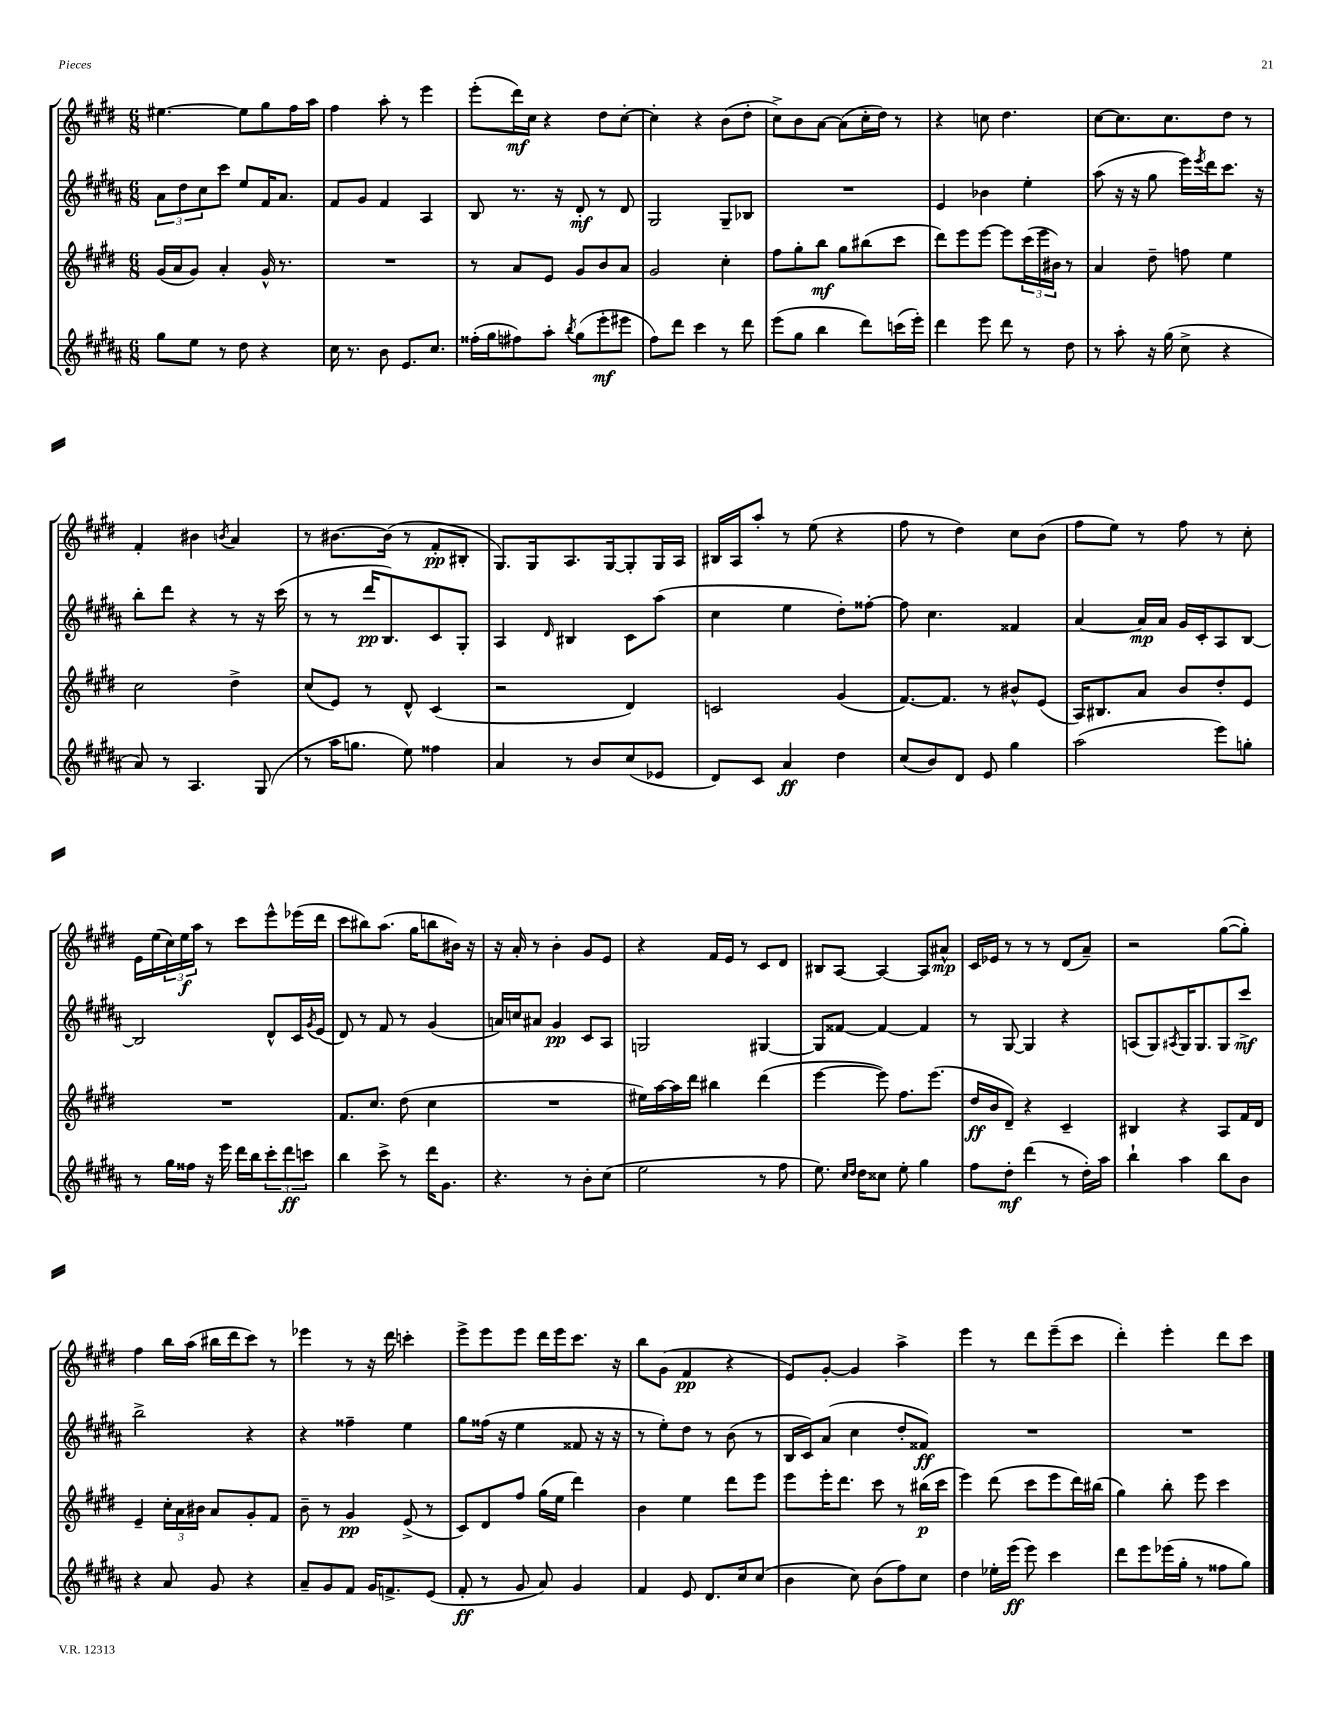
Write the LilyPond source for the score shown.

<<
\new StaffGroup <<
\new Staff = "s0" {
    \clef treble \key e \major \numericTimeSignature \time 6/8
    eis''4.~ eis''8 gis''8 fis''16 a''16 |
    fis''4 a''8-. r8 e'''4 |
    e'''8-.( dis'''16\mf) cis''16 r4 dis''8 cis''8~-. |
    cis''4-. r4 b'8( dis''8-. |
    cis''8->) b'8 a'8~ a'8( cis''16-. dis''16) r8 |
    r4 c''8 dis''4. |
    cis''8~ cis''8. cis''8. dis''8 r8 |
    fis'4-. bis'4 \acciaccatura { b'8 } a'4 |
    r8 bis'8.~ bis'16( r8 fis'8-.\pp bis8-. |
    gis8.) gis16 a8. gis16~ gis8-. gis16 a16 |
    bis16 a16 a''8-. r8 e''8( r4 |
    fis''8 r8 dis''4) cis''8 b'8( |
    fis''8 e''8) r8 fis''8 r8 cis''8-. |
    e'16 e''16( \tuplet 3/2 { cis''16) e''16\f a''16 } r8 cis'''8 e'''8-^ ees'''16( dis'''16 |
    cis'''8 bis''8) a''8.( gis''16 b''8 bis'16) r16 |
    r16 a'16-. r8 b'4-. gis'8 e'8 |
    r4 fis'16 e'16 r8 cis'8 dis'8 |
    bis8 a8~ a4~ a8 ais'8-^\mp |
    cis'16 ees'16 r8 r8 r8 dis'8( a'8--) |
    r2 gis''8~( gis''8-.) |
    fis''4 b''16 a''16( bis''16 dis'''16 cis'''8) r8 |
    ees'''4 r8 r16 dis'''16 c'''4-. |
    e'''8-> e'''8 e'''8 dis'''16 e'''16 cis'''8. r16 |
    b''8 gis'8( fis'4\pp r4 |
    e'8) gis'8~-. gis'4 a''4-> |
    e'''4 r8 dis'''8 e'''8--( cis'''8 |
    dis'''4-.) e'''4-. dis'''8 cis'''8 \bar "|." |
}
\new Staff = "s1" {
    \clef treble \key b \major \numericTimeSignature \time 6/8
    \tuplet 3/2 { ais'8 dis''8 cis''8 } cis'''8 e''8 fis'16 ais'8. |
    fis'8 gis'8 fis'4 ais4 |
    b8 r8. r16 dis'8-.\mf r8 dis'8 |
    gis2 gis8-- bes8 |
    R2. |
    e'4 bes'4 e''4-. |
    ais''8( r16 r16 gis''8 e'''16) \acciaccatura { e'''8 } dis'''16 cis'''8. r16 |
    b''8-. dis'''8 r4 r8 r16 cis'''16( |
    r8 r8 dis'''16\pp b8.) cis'8 gis8-. |
    ais4 \grace { dis'16 } bis4 cis'8 ais''8( |
    cis''4 e''4 dis''8-.) fisis''8~-. |
    fisis''8 cis''4. fisis'4 |
    ais'4~ ais'16\mp ais'16 gis'16 cis'16-. ais8 b8~ |
    b2 dis'8-^ cis'16 \acciaccatura { gis'8 } e'16( |
    dis'8) r8 fis'8 r8 gis'4( |
    a'16) c''16 ais'8 gis'4\pp cis'8 ais8 |
    g2 gis4~ |
    gis8 fisis'8~ fisis'4~ fisis'4 |
    r8 gis8~ gis4 r4 |
    a8( gis8) \acciaccatura { ais8 } gis16 gis8. gis8 cis'''8->\mf |
    b''2-> r4 |
    r4 fisis''4-- e''4 |
    gis''8 fisis''16( r16 e''4 fisis'8 r16 r16 |
    r8 e''8-.) dis''8 r8 b'8( r8 |
    b16 cis'16) ais'8( cis''4 dis''8-. fisis'8\ff) |
    R2. |
    R2. \bar "|." |
}
\new Staff = "s2" {
    \clef treble \key e \major \numericTimeSignature \time 6/8
    gis'16( a'16 gis'8) a'4-. gis'16-^ r8. |
    R2. |
    r8 a'8 e'8 gis'8 b'8 a'8 |
    gis'2 cis''4-. |
    fis''8 gis''8-. b''8\mf gis''8 bis''8( cis'''8 |
    dis'''8) e'''8 e'''8~ e'''8 \tuplet 3/2 { cis'''16( e'''16 bis'16) } r8 |
    a'4 dis''8-- f''8 e''4 |
    cis''2 dis''4-> |
    cis''8( e'8) r8 dis'8-^ cis'4( |
    r2 dis'4) |
    c'2 gis'4( |
    fis'8.~) fis'8. r8 bis'8-^ e'8( |
    a16) bis8. a'8 b'8 dis''8-. e'8 |
    R2. |
    fis'8. cis''8. dis''8( cis''4 |
    R2. |
    eis''16) a''16~ a''16 dis'''16 bis''4 dis'''4( |
    e'''4~ e'''8) fis''8. e'''8.( |
    dis''16\ff b'16 dis'8--) r4 cis'4-- |
    bis4 r4 a8 fis'16 dis'16 |
    e'4-- \tuplet 3/2 { cis''16-. a'16 bis'16 } a'8 gis'8-. fis'8 |
    b'8-- r8 gis'4\pp e'8->( r8 |
    cis'8) dis'8 fis''8 gis''16( e''16 dis'''4) |
    b'4 e''4 dis'''8 e'''8 |
    e'''8 e'''16-. dis'''8. cis'''8 r8 bis''16\p( cis'''16 |
    e'''4) dis'''8( cis'''8 e'''8 dis'''16) bis''16( |
    gis''4) b''8-. e'''8 cis'''4 \bar "|." |
}
\new Staff = "s3" {
    \clef treble \key b \major \numericTimeSignature \time 6/8
    gis''8 e''8 r8 dis''8 r4 |
    cis''16 r8. b'8 e'8. cis''8. |
    fisis''16-.( gis''16 fis''8) ais''8-. \acciaccatura { b''8 } gis''8( e'''8-.\mf eis'''8 |
    fis''8) dis'''8 cis'''4 r8 dis'''8 |
    e'''8( gis''8 b''4 dis'''8) c'''16( e'''16-.) |
    dis'''4 e'''8 dis'''8 r8 dis''8 |
    r8 ais''8-. r16 gis''16( cis''8-> r4 |
    ais'8) r8 ais4. gis8( |
    r8 ais''16 g''8. e''8) fisis''4 |
    ais'4 r8 b'8 cis''8( ees'8 |
    dis'8) cis'8 ais'4\ff dis''4 |
    cis''8( b'8) dis'8 e'8 gis''4 |
    ais''2( e'''8) g''8-. |
    r8 gis''16 fisis''16 r16 e'''16 dis'''16 b''16 \tuplet 3/2 { cis'''8-. dis'''8\ff c'''8 } |
    b''4 cis'''8-> r8 dis'''16 gis'8. |
    r4. r8 b'8-. cis''8( |
    e''2 r8 fis''8 |
    e''8.) \grace { cis''16 dis''16 } dis''16 cisis''8 e''8-. gis''4 |
    fis''8 dis''8-.\mf dis'''4( r8 dis''16-.) ais''16 |
    b''4-! ais''4 b''8 b'8 |
    r4 ais'8 gis'8 r4 |
    ais'8-- gis'8 fis'8 gis'16 f'8.-> e'8( |
    fis'8-.\ff r8 gis'8 ais'8) gis'4 |
    fis'4 e'8 dis'8. cis''16 cis''8( |
    b'4 cis''8) b'8( fis''8) cis''8 |
    dis''4 ees''16-. e'''16\ff( e'''8) cis'''4 |
    dis'''8 e'''8 ees'''16( gis''16-. r8 fisis''8 gis''8) \bar "|." |
}
>>
>>
\layout { \context { \Score \remove "Bar_number_engraver" } }
